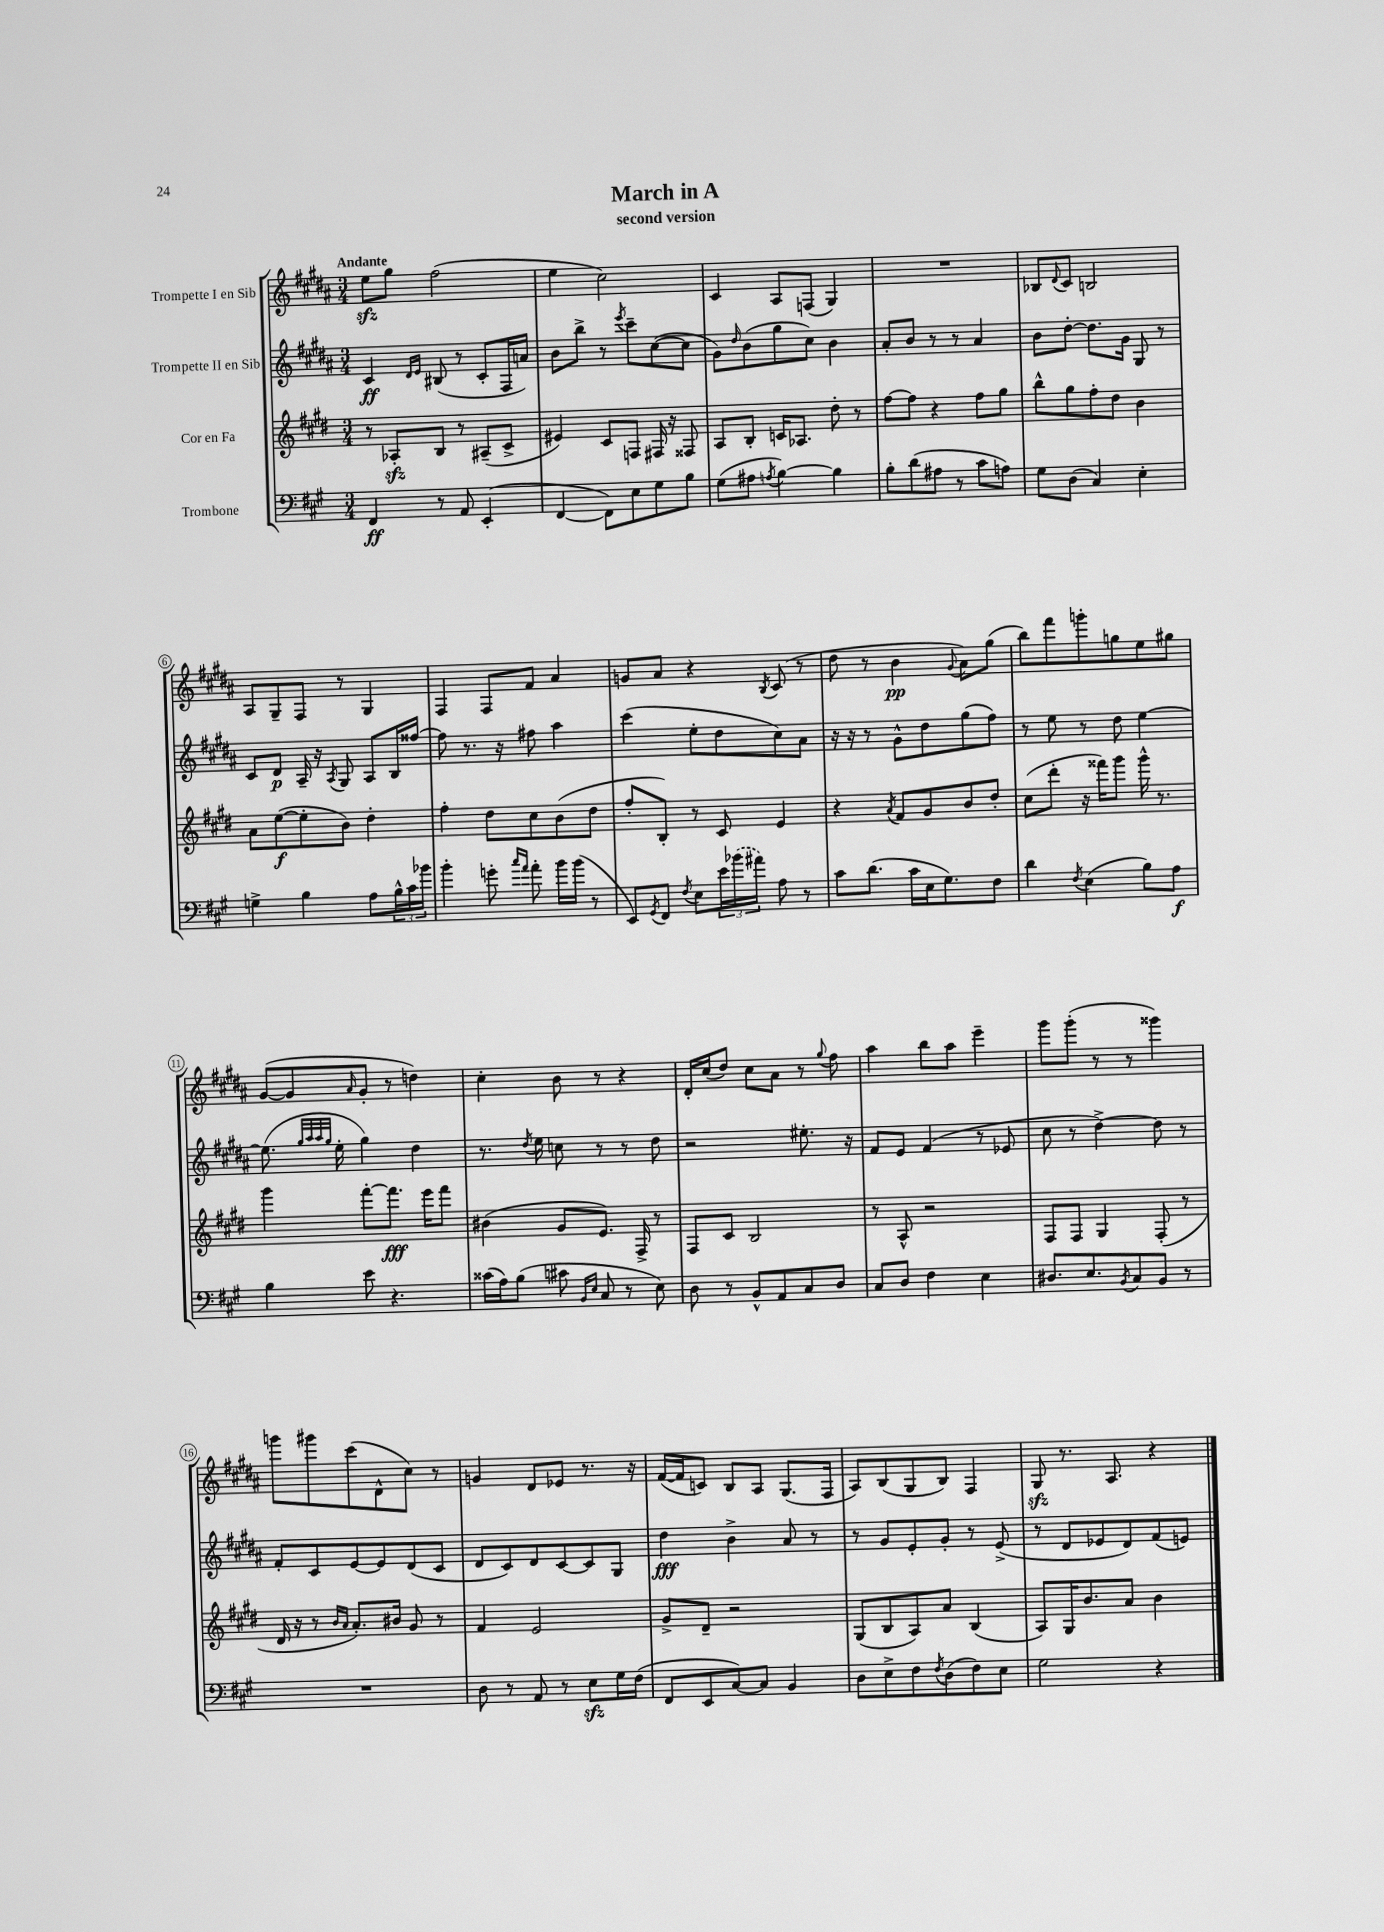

**kern	**dynam	**kern	**dynam	**kern	**dynam	**kern	**dynam
*part4	*part4	*part3	*part3	*part2	*part2	*part1	*part1
*staff4	*staff4	*staff3	*staff3	*staff2	*staff2	*staff1	*staff1
*I"Trombone	*	*I"Cor en Fa	*	*I"Trompette II en Sib	*	*I"Trompette I en Sib	*
*clefF4	*	*clefG2	*	*clefG2	*	*clefG2	*
*k[f#c#g#]	*	*k[f#c#g#d#]	*	*k[f#c#g#d#a#]	*	*k[f#c#g#d#a#]	*
*M3/4	*	*M3/4	*	*M3/4	*	*M3/4	*
=1	=1	=1	=1	=1	=1	=1	=1
!	!	!	!	!	!	!LO:TX:a:B:t=Andante	!
4FF#/	ff	8r	.	4c#/	ff	8eezz\L	.
.	.	8A-Xzz'/L	.	.	.	8gg#\J	.
.	.	.	.	16qqd#/LL	.	.	.
.	.	.	.	16qqe/JJ	.	.	.
8r	.	8B/J	.	(8B#X/	.	(2ff#\	.
8AA/	.	8r	.	8r	.	.	.
(4EE'/	.	(8A#X~/L	.	8c#'/L	.	.	.
.	.	8c#^/J	.	16F#/L	.	.	.
.	.	.	.	16an/JJ)	.	.	.
=2	=2	=2	=2	=2	=2	=2	=2
[4FF#/	.	4e#X/)	.	8b\L	.	4ee\	.
.	.	.	.	8bb^\J	.	.	.
8FF#\L])	.	8c#/L	.	8r	.	2cc#\)	.
.	.	.	.	8qeee/	.	.	.
8E\	.	8Fn/J	.	8ccc#~\L	.	.	.
8G#\	.	16F#X/	.	([8cc#\	.	.	.
.	.	16r	.	.	.	.	.
8B\J	.	8F##X/	.	8cc#\J]	.	.	.
=3	=3	=3	=3	=3	=3	=3	=3
(8G#\L	.	8A/L	.	8g#\L)	.	4c#/	.
.	.	.	.	16qqdd#/	.	.	.
8A#X\J	.	8B'/J	.	(8b\	.	.	.
8qAn/	.	.	.	.	.	.	.
[4B\)	.	16cn/KL	.	8gg#\	.	8A#/L	.
.	.	8.A-X/J	.	.	.	.	.
.	.	.	.	8cc#\J)	.	(8Fn/J	.
4B\]	.	8dd#'\	.	4b\	.	4G#/)	.
.	.	8r	.	.	.	.	.
=4	=4	=4	=4	=4	=4	=4	=4
8B'\L	.	[8ff#\L	.	8a#'/L	.	2.r	.
(8d\	.	8ff#\J]	.	8b/J	.	.	.
8A#X\J	.	4r	.	8r	.	.	.
8r	.	.	.	8r	.	.	.
8c#\L	.	8ff#\L	.	4a#/	.	.	.
8An\J)	.	8gg#\J	.	.	.	.	.
=5	=5	=5	=5	=5	=5	=5	=5
8G#\L	.	8bb^^\L	.	8b\L	.	8B-X/L	.
.	.	.	.	.	.	8qqd#/	.
(8D\J	.	8gg#\	.	[8dd#'\J	.	8c#/J	.
4C#/)	.	8ff#'\	.	8.dd#\L]	.	2Bn/	.
.	.	8dd#\J	.	.	.	.	.
.	.	.	.	16g#\Jk	.	.	.
4E'\	.	4b\	.	8G#/	.	.	.
.	.	.	.	8r	.	.	.
!!LO:LB:g=z
=6	=6	=6	=6	=6	=6	=6	=6
4Gn^\	.	8a\L	.	8c#/L	.	8A#/L	.
.	.	([8ee\	f	8d#/J	p	8G#~/	.
4B\	.	8ee'\]	.	16A#~/	.	8F#/J	.
.	.	.	.	16r	.	.	.
.	.	.	.	8qA#/	.	.	.
.	.	8b\J)	.	8G#/	.	8r	.
8A\L	.	4dd#'\	.	8A#/L	.	4G#/	.
24B^^\L	.	.	.	16B/L	.	.	.
24c#\	.	.	.	.	.	.	.
.	.	.	.	[16ff##X/JJ	.	.	.
24b-X\JJ	.	.	.	.	.	.	.
=7	=7	=7	=7	=7	=7	=7	=7
4b'\	.	4ff#'\	.	8ff##\]	.	4F#/	.
.	.	.	.	8.r	.	.	.
8gn'\	.	8dd#\L	.	.	.	8F#/L	.
.	.	.	.	16r	.	.	.
16qqcc#/LL	.	.	.	.	.	.	.
16qqa/JJ	.	.	.	.	.	.	.
8a'\	.	8cc#\	.	8ff#X\	.	8f#/J	.
16b\LL	.	(8b\	.	4aa#\	.	4a#/	.
(16b\JJ	.	.	.	.	.	.	.
8r	.	8dd#\J	.	.	.	.	.
=8	=8	=8	=8	=8	=8	=8	=8
8EE/L)	.	8ff#'/L	.	(4ccc#\	.	8gn/L	.
8qGG#/	.	.	.	.	.	.	.
8FF#/J	.	8B'/J)	.	.	.	8a#/J	.
8qF#/	.	.	.	.	.	.	.
8E\L	.	8r	.	8ee'\L	.	4r	.
24e\L	.	8c#/	.	8dd#\	.	.	.
(24b-X\	.	.	.	.	.	.	.
24a#X\JJ)	.	.	.	.	.	.	.
.	.	.	.	.	.	8qB/	.
8A\	.	4e/	.	8cc#\)	.	(8c#/	.
8r	.	.	.	8a#\J	.	8r	.
=9	=9	=9	=9	=9	=9	=9	=9
8c#\L	.	4r	.	16r	.	8dd#\	.
.	.	.	.	16r	.	.	.
(8.d\J	.	.	.	8r	.	8r	.
.	.	8qa/	.	.	.	.	.
.	.	8f#/L	.	8g#^^\L	.	4b\	pp
16c#\LL	.	.	.	.	.	.	.
16E\J	.	8g#/	.	8dd#\	.	.	.
8.G#\)	.	.	.	.	.	.	.
.	.	.	.	.	.	8qqg#/	.
.	.	8b/	.	(8gg#\	.	8a#\L)	.
8F#\J	.	8dd#'/J	.	8ff#\J)	.	(8gg#\J	.
=10	=10	=10	=10	=10	=10	=10	=10
4d\	.	(8cc#\L	.	8r	.	8bb\L)	.
.	.	8ddd#'\J	.	8ee\	.	8fff#\	.
8qF#/	.	.	.	.	.	.	.
(4E\	.	16r	.	8r	.	8gggn'\	.
.	.	16fff##X\KL)	.	.	.	.	.
.	.	8ggg#\J	.	8dd#\	.	8ggn\	.
8B\L)	.	16ggg#^^\	.	[4ee\	.	8ee\	.
.	.	8.r	.	.	.	.	.
8A\J	f	.	.	.	.	8gg#X\J	.
!!LO:LB:g=z
=11	=11	=11	=11	=11	=11	=11	=11
4B\	.	4ggg#\	.	(8.ee\]	.	([8g#/L	.
.	.	.	.	.	.	8g#/]	.
.	.	.	.	32qqgg#/LLL	.	.	.
.	.	.	.	32qqaa#/	.	.	.
.	.	.	.	32qqaa#/	.	.	.
.	.	.	.	32qqgg#/JJJ	.	.	.
.	.	.	.	16ee'\	.	.	.
.	.	.	.	.	.	16qqa#/	.
8e\	.	[8fff#'\L	.	4gg#\)	.	8g#'/J	.
4.r	.	8.fff#\J]	fff	.	.	8r	.
.	.	.	.	4dd#\	.	4ddn\)	.
.	.	16eee\KL	.	.	.	.	.
.	.	8fff#\J	.	.	.	.	.
=12	=12	=12	=12	=12	=12	=12	=12
(16c##X\LL	.	(4b#X\	.	8.r	.	4cc#'\	.
16A\J)	.	.	.	.	.	.	.
(8B\J	.	.	.	.	.	.	.
.	.	.	.	8qdd#/	.	.	.
.	.	.	.	16ee\	.	.	.
8c#X\	.	8g#/L	.	8ccn\	.	8b\	.
16qqBB/LL	.	.	.	.	.	.	.
16qqE/JJ	.	.	.	.	.	.	.
8C#/	.	8.e/J)	.	8r	.	8r	.
8r	.	.	.	8r	.	4r	.
.	.	16F#^/	.	.	.	.	.
8E\)	.	8r	.	8dd#\	.	.	.
=13	=13	=13	=13	=13	=13	=13	=13
8D\	.	8F#/L	.	2r	.	16d#'/LL	.
.	.	.	.	.	.	(16cc#/J	.
8r	.	8c#/J	.	.	.	8dd#/J)	.
8BB^^/L	.	2B/	.	.	.	8cc#\L	.
8AA/	.	.	.	.	.	8a#\J	.
8C#/	.	.	.	8.ee#X'\	.	8r	.
.	.	.	.	.	.	8qqgg#/	.
8D/J	.	.	.	.	.	8ff#\	.
.	.	.	.	16r	.	.	.
=14	=14	=14	=14	=14	=14	=14	=14
8C#/L	.	8r	.	8f#/L	.	4aa#\	.
8D/J	.	8A^^/	.	8e/J	.	.	.
4F#\	.	2r	.	(4f#/	.	8bb\L	.
.	.	.	.	.	.	8aa#\J	.
4E\	.	.	.	8r	.	4eee~\	.
.	.	.	.	8e-X/	.	.	.
=15	=15	=15	=15	=15	=15	=15	=15
8.D#X/L	.	8F#/L	.	8cc#\	.	8ggg#\L	.
.	.	8F#/J	.	8r	.	(8ggg#'\J	.
8.E/	.	.	.	.	.	.	.
.	.	4G#/	.	[4dd#^\)	.	8r	.
8qBB/	.	.	.	.	.	.	.
8C#/	.	.	.	.	.	8r	.
8BB/J	.	(8F#'/	.	8dd#\]	.	4ggg##X\)	.
8r	.	8r	.	8r	.	.	.
!!LO:LB:g=z
=16	=16	=16	=16	=16	=16	=16	=16
2.r	.	16d#/	.	8f#'/L	.	8gggn\L	.
.	.	16r	.	.	.	.	.
.	.	8r	.	8c#/	.	8ggg#X\	.
.	.	16qqb/LL	.	.	.	.	.
.	.	16qqa/JJ	.	.	.	.	.
.	.	8.a'/L)	.	[8e/	.	(8ccc#\	.
.	.	.	.	8e/]	.	8d#^^\	.
.	.	16b#X/Jk	.	.	.	.	.
.	.	8g#/	.	(8d#/	.	8cc#\J)	.
.	.	8r	.	8c#/J	.	8r	.
=17	=17	=17	=17	=17	=17	=17	=17
8D\	.	4f#/	.	8d#/L	.	4gn/	.
8r	.	.	.	8c#/)	.	.	.
8AA/	.	2e/	.	8d#/	.	8d#/L	.
8r	.	.	.	[8c#/	.	8e-X/J	.
8Ezz\L	.	.	.	8c#/]	.	8.r	.
16G#\L	.	.	.	8G#/J	.	.	.
(16F#\JJ	.	.	.	.	.	16r	.
=18	=18	=18	=18	=18	=18	=18	=18
8FF#/L	.	8g#^/L	.	4dd#\	fff	([16f#/LL	.
.	.	.	.	.	.	16f#/J]	.
8EE/	.	8d#~/J	.	.	.	8cn/J)	.
[8C#/)	.	2r	.	4b^\	.	8B/L	.
8C#/J]	.	.	.	.	.	8A#/J	.
4BB/	.	.	.	8a#/	.	(8.G#/L	.
.	.	.	.	8r	.	.	.
.	.	.	.	.	.	16F#/Jk	.
=19	=19	=19	=19	=19	=19	=19	=19
8D\L	.	(8G#/L	.	8r	.	8A#/L)	.
8E^\	.	8B/	.	8g#/L	.	(8B/	.
8F#\	.	8A/)	.	8e'/	.	8G#/	.
8qF#/	.	.	.	.	.	.	.
(8D\	.	8a/J	.	8g#'/J	.	8B/J)	.
8F#\)	.	(4B/	.	8r	.	4F#/	.
8E\J	.	.	.	(8e^/	.	.	.
=20	=20	=20	=20	=20	=20	=20	=20
2G#\	.	8A/L)	.	8r	.	8G#zz/	.
.	.	16G#/K	.	8d#/L	.	8.r	.
.	.	8.b/	.	.	.	.	.
.	.	.	.	8e-X/	.	.	.
.	.	.	.	.	.	8.A#/	.
.	.	8a/J	.	8d#/)	.	.	.
4r	.	4b\	.	(8f#/	.	4r	.
.	.	.	.	8en/J)	.	.	.
==	==	==	==	==	==	==	==
*-	*-	*-	*-	*-	*-	*-	*-
